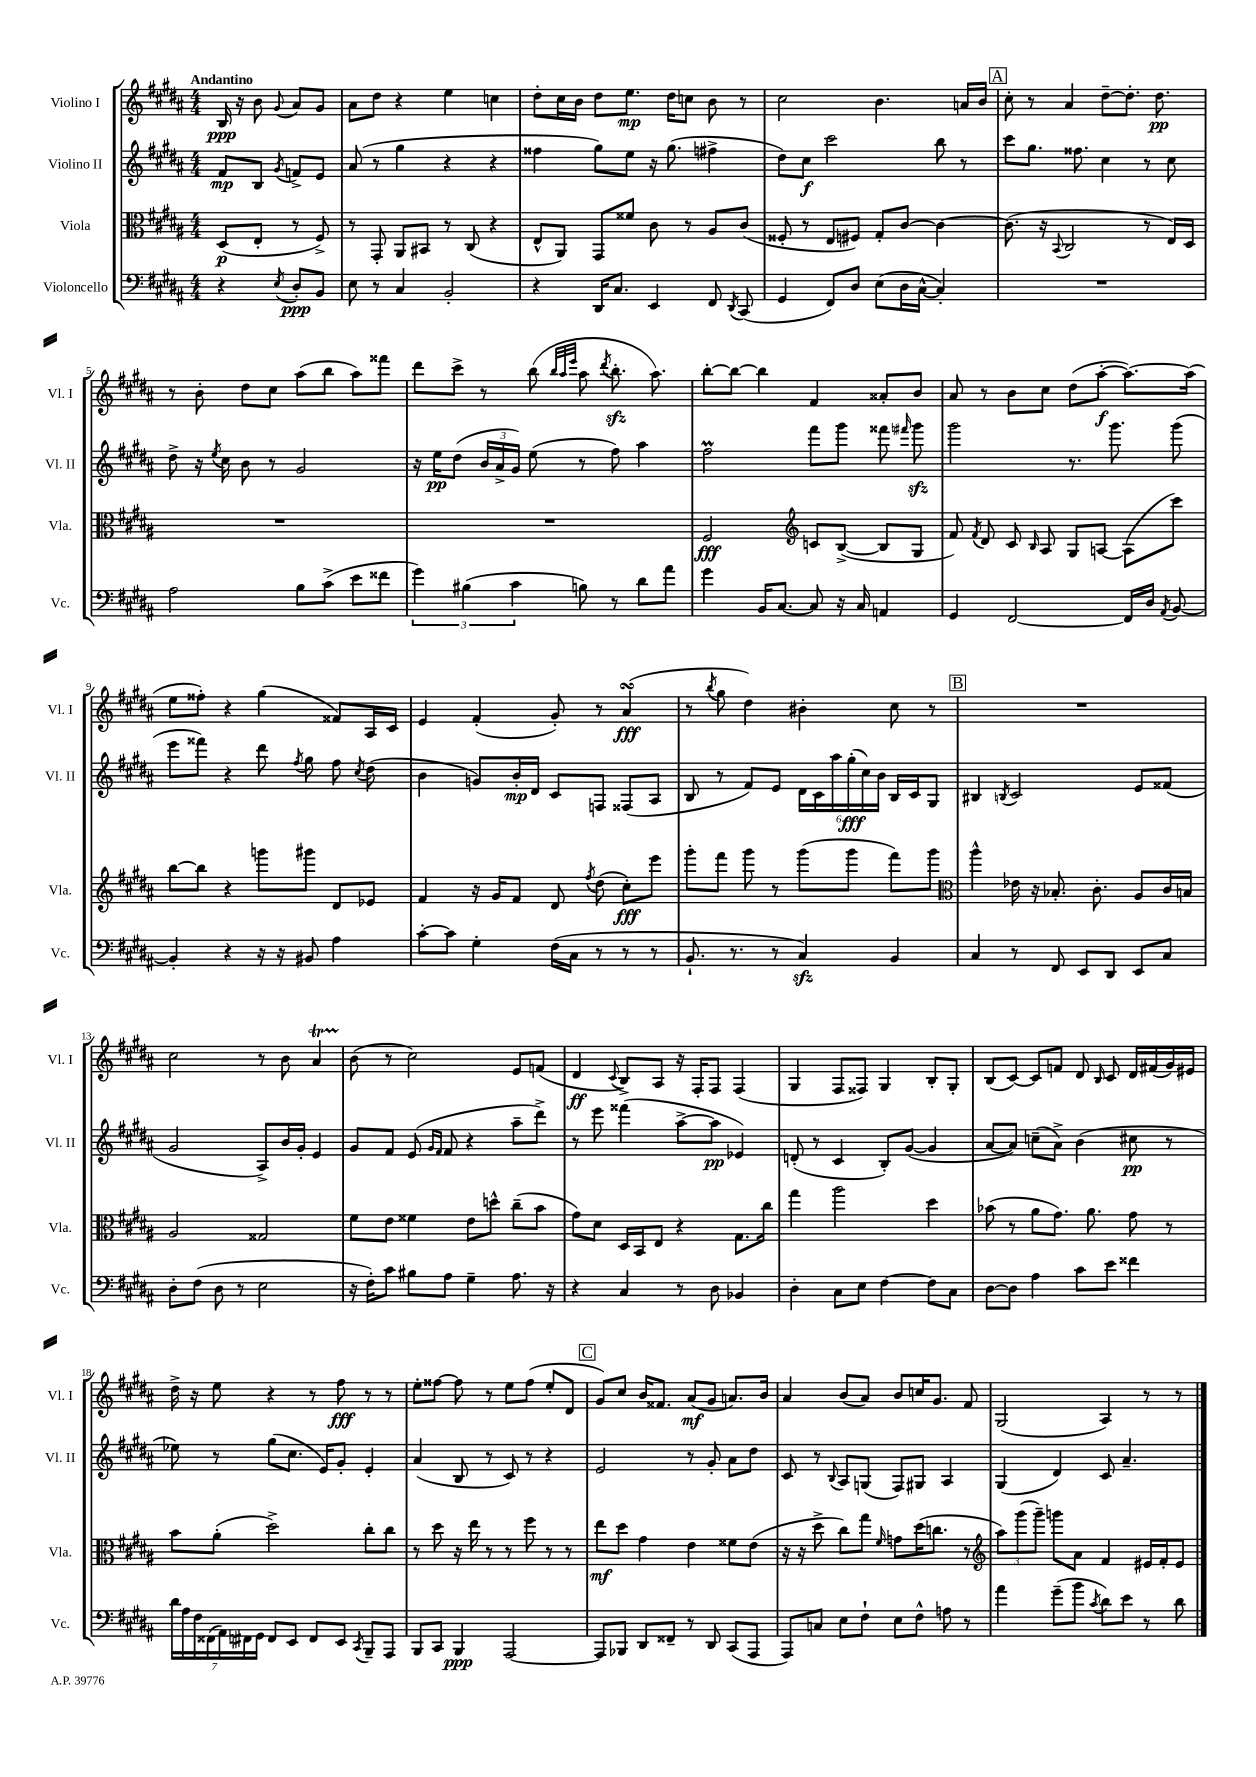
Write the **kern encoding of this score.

**kern	**kern	**kern	**kern
*staff4	*staff3	*staff2	*staff1
*clefF4	*clefC3	*clefG2	*clefG2
*k[f#c#g#d#a#]	*k[f#c#g#d#a#]	*k[f#c#g#d#a#]	*k[f#c#g#d#a#]
*M4/4	*M4/4	*M4/4	*M4/4
4r	(8D#	8f#	16B
.	.	.	16r
.	8E'	8B	8b
8qE	.	8qg#	8qqg#
8D#'	8r	8f^	8a#
8BB	8F#^)	8e	8g#
=	=	=	=
8E	8r	(8a#	8a#
8r	8GG#'	8r	8dd#
4C#	8AA#	4gg#	4r
.	8BB#	.	.
2BB'	8r	4r	4ee
.	(8C#	.	.
.	4r	4r	4cc
=	=	=	=
4r	8E^^	4ff##	8dd#'
.	8AA#)	.	16cc#
.	.	.	16b
16DD#	8GG#	8gg#)	8dd#
8.C#	.	.	.
.	8f##	8ee	8.ee
4EE	8c#	16r	.
.	.	(8.gg#	16dd#
.	8r	.	8cc
8FF#	8A#	4ff#^	8b
8qDD#	.	.	.
(8CC#	(8c#	.	8r
=	=	=	=
4GG#	8F##'	8dd#)	2cc#
.	8r	8cc#	.
8FF#)	8E	2ccc#	.
8D#	8F#)	.	.
(8E	8G#'	.	4.b
16D#	[8c#	.	.
[16C#^^	.	.	.
4C#'])	4c#_	8bb	.
.	.	8r	16a
.	.	.	16b
=	=	=	=
1r	(8.c#]	8ccc#	8cc#'
.	.	8.gg#	8r
.	16r	.	.
.	8qqBB	.	.
.	2C#	.	4a#
.	.	8.ff##	.
.	.	4cc#	[8dd#~
.	.	.	8.dd#']
.	8r	8r	.
.	.	.	8.dd#
.	16E)	8cc#	.
.	16D#	.	.
=	=	=	=
2A#	1r	8dd#^	8r
.	.	16r	8b'
.	.	8qee	.
.	.	16cc#	.
.	.	8b	8dd#
.	.	8r	8cc#
8B	.	2g#	(8aa#
(8c#^	.	.	8bb
8e	.	.	8aa#)
8f##	.	.	8fff##
=	=	=	=
6g#)	1r	16r	8ddd#
.	.	16ee	.
.	.	(8dd#	8ccc#^
(6B#	.	.	.
.	.	24b	8r
.	.	24a#^	.
6c#	.	24g#)	.
.	.	(8ee	(8bb
.	.	.	32qqbb
.	.	.	32qqaa#
.	.	.	32qqeee
8B)	.	8r	8aa#
.	.	.	8qddd#
8r	.	8ff#)	8.bb'
8d#	.	4aa#	.
.	.	.	8.aa#)
8a#	.	.	.
=	=	=	=
4g#	2F#	2ff#	[8bb'
.	.	.	8bb_
16BB	.	.	4bb]
[8.C#	.	.	.
*	*clefG2	*	*
8C#]	8c	8fff#	4f#
16r	([8B^	8ggg#	.
16C#	.	.	.
4AA	8B]	8fff##	8a##'
.	.	16qqfff#	.
.	8G#	8ggg#	8b
=	=	=	=
4GG#	8f#)	2ggg#	8a#
.	8qf#	.	.
.	8d#	.	8r
[2FF#	8c#	.	8b
.	16qqB	.	.
.	8A#	.	8cc#
.	8G#	8.r	(8dd#
.	[8A	.	[8aa#'
.	.	8.ggg#	.
16FF#]	(8A]	.	8.aa#_)
16D#	.	.	.
8qAA#	.	.	.
[8BB	8ccc#)	(8ggg#	.
.	.	.	(16aa#]
=	=	=	=
4BB']	[8bb	8eee	8ee
.	8bb]	8fff##)	8ff##')
4r	4r	4r	4r
16r	8ggg	8ddd#	(4gg#
16r	.	.	.
.	.	8qff#	.
8BB#	8ggg#	8gg#	.
4A#	8d#	8ff#	8f##)
.	.	8qcc#	.
.	8e-	(8dd#	16A#
.	.	.	16c#
=	=	=	=
[8c#'	4f#	4b	4e
8c#]	.	.	.
4G#'	16r	8g)	(4f#'
.	16g#	.	.
.	8f#	16b'	.
.	.	16d#	.
(16F#	8d#	8c#	8g#')
16C#	.	.	.
.	8qff#	.	.
8r	(8dd#	8F	8r
8r	8cc#')	(8F##	(4a#
8r	8eee	8A#	.
=	=	=	=
8.BB`	8ggg#'	8B	8r
.	.	.	8qbb
.	8fff#	8r	8gg#
8.r	.	.	.
.	8ggg#	8f#)	4dd#)
8r	8r	8e	.
4C#)	(8ggg#	24d#	4b#'
.	.	24c#	.
.	.	24aa#	.
.	8ggg#	(24gg#'	.
.	.	24cc#)	.
.	.	24b	.
4BB	8fff#)	16B	8cc#
.	.	16c#	.
.	8ggg#	8G#	8r
=	=	=	=
*	*clefC3	*	*
4C#	4aa#^^	4B#	1r
.	.	8qB	.
8r	16e-	2c#	.
.	16r	.	.
8FF#	8.B-'	.	.
8EE	.	.	.
.	8.c#'	.	.
8DD#	.	.	.
8EE	8A#	8e	.
8C#	16c#	(8f##	.
.	16B	.	.
=	=	=	=
8D#'	2A#	2g#	2cc#
(8F#	.	.	.
8D#	.	.	.
8r	.	.	.
2E	2G##	8A#^)	8r
.	.	16b	8b
.	.	16g#'	.
.	.	4e	4a#
=	=	=	=
16r	8f#	8g#	(8b
16F#')	.	.	.
8c#	8e	8f#	8r
8B#	4f##	(8e	2cc#)
.	.	16qqg#	.
.	.	16qqf#	.
8A#	.	8f#	.
4G#~	8e	4r	.
.	8dd^^	.	.
8.A#	(8cc#~	8aa#~	8e
.	8b	8ddd#^)	(8f
16r	.	.	.
=	=	=	=
4r	8g#)	8r	4d#
.	8d#	8eee	.
.	.	.	8qqc#
4C#	16D#	(4fff##	8B^)
.	16BB	.	.
.	8E	.	8A#
8r	4r	[8aa#^	16r
.	.	.	16F#'
8D#	.	8aa#]	8F#
4BB-	8.G#	4e-)	(4F#
.	16cc#	.	.
=	=	=	=
4D#'	4gg#	(8d'	4G#
.	.	8r	.
8C#	2aa#	4c#	8F#
8E	.	.	8F##)
[4F#	.	8B')	4G#
.	.	([8g#	.
8F#]	4dd#	4g#]	8B'
8C#	.	.	8G#'
=	=	=	=
[8D#	(8b-	[8a#	(8B
8D#]	8r	8a#])	[8c#)
4A#	8a#	(8cc~	8c#]
.	8.g#)	8a#^)	8f
8c#	.	(4b	8d#
.	8.a#	.	.
.	.	.	16qqB
8e	.	.	8c#
4f##	8g#	8cc#	16d#
.	.	.	(16f#
.	8r	8r	16g#)
.	.	.	16e#
=	=	=	=
28d#	8b	8ee-)	16dd#^
28A#	.	.	.
.	.	.	16r
28F#	.	.	.
(28FF##	.	.	.
.	(8a#'	8r	8ee
28AA#)	.	.	.
28FF#	.	.	.
28GG#	.	.	.
8FF#	2dd#^)	(8gg#	4r
8EE	.	8.cc#	.
8FF#	.	.	8r
.	.	16e)	.
8EE	.	8g#'	8ff#
8qCC#	.	.	.
8BBB~	8cc#'	4e'	8r
8AAA#	8cc#	.	8r
=	=	=	=
8BBB	8r	(4a#	8ee'
8CC#	8dd#	.	[8ff##
4BBB	16r	8B	8ff##]
.	16ee	.	.
.	8r	8r	8r
[2AAA#	8r	8c#)	8ee
.	8ff#	8r	(8ff##
.	8r	4r	8ee'
.	8r	.	8d#
=	=	=	=
8AAA#]	8ee	2e	8g#)
8BBB-	8dd#	.	8cc#
8DD#	4g#	.	16b
.	.	.	8.f##
8FF##~	.	.	.
8r	4e	8r	(8a#
8DD#	.	8g#'	8g#
(8CC#	8f##	8a#	8.a)
8AAA#	(8e	8dd#	.
.	.	.	16b
=	=	=	=
8AAA#)	16r	8c#	4a#
.	16r	.	.
8C	8dd#^	8r	.
.	.	8qqB	.
8E	8cc#)	8A#	(8b
8F#`	8gg#	(8G	8a#)
.	16qqf#	.	.
8E	8g	8F#)	8b
8F#^^	(16dd#	8G#	16cc
.	8.cc	.	8.g#
8A	.	4A#	.
8r	8r	.	8f#
=	=	=	=
*	*clefG2	*	*
4a#	12aa#)	(4G#	(2G#
.	(12ggg#	.	.
.	12ggg#~)	.	.
(8g#~	8ggg	4d#)	.
8b	8a#	.	.
8qc#	.	.	.
8d#)	4f#	8c#	4A#)
8e	.	4.a#~	.
8r	16e#	.	8r
.	16f#'	.	.
8d#	8e#	.	8r
==	==	==	==
*-	*-	*-	*-
